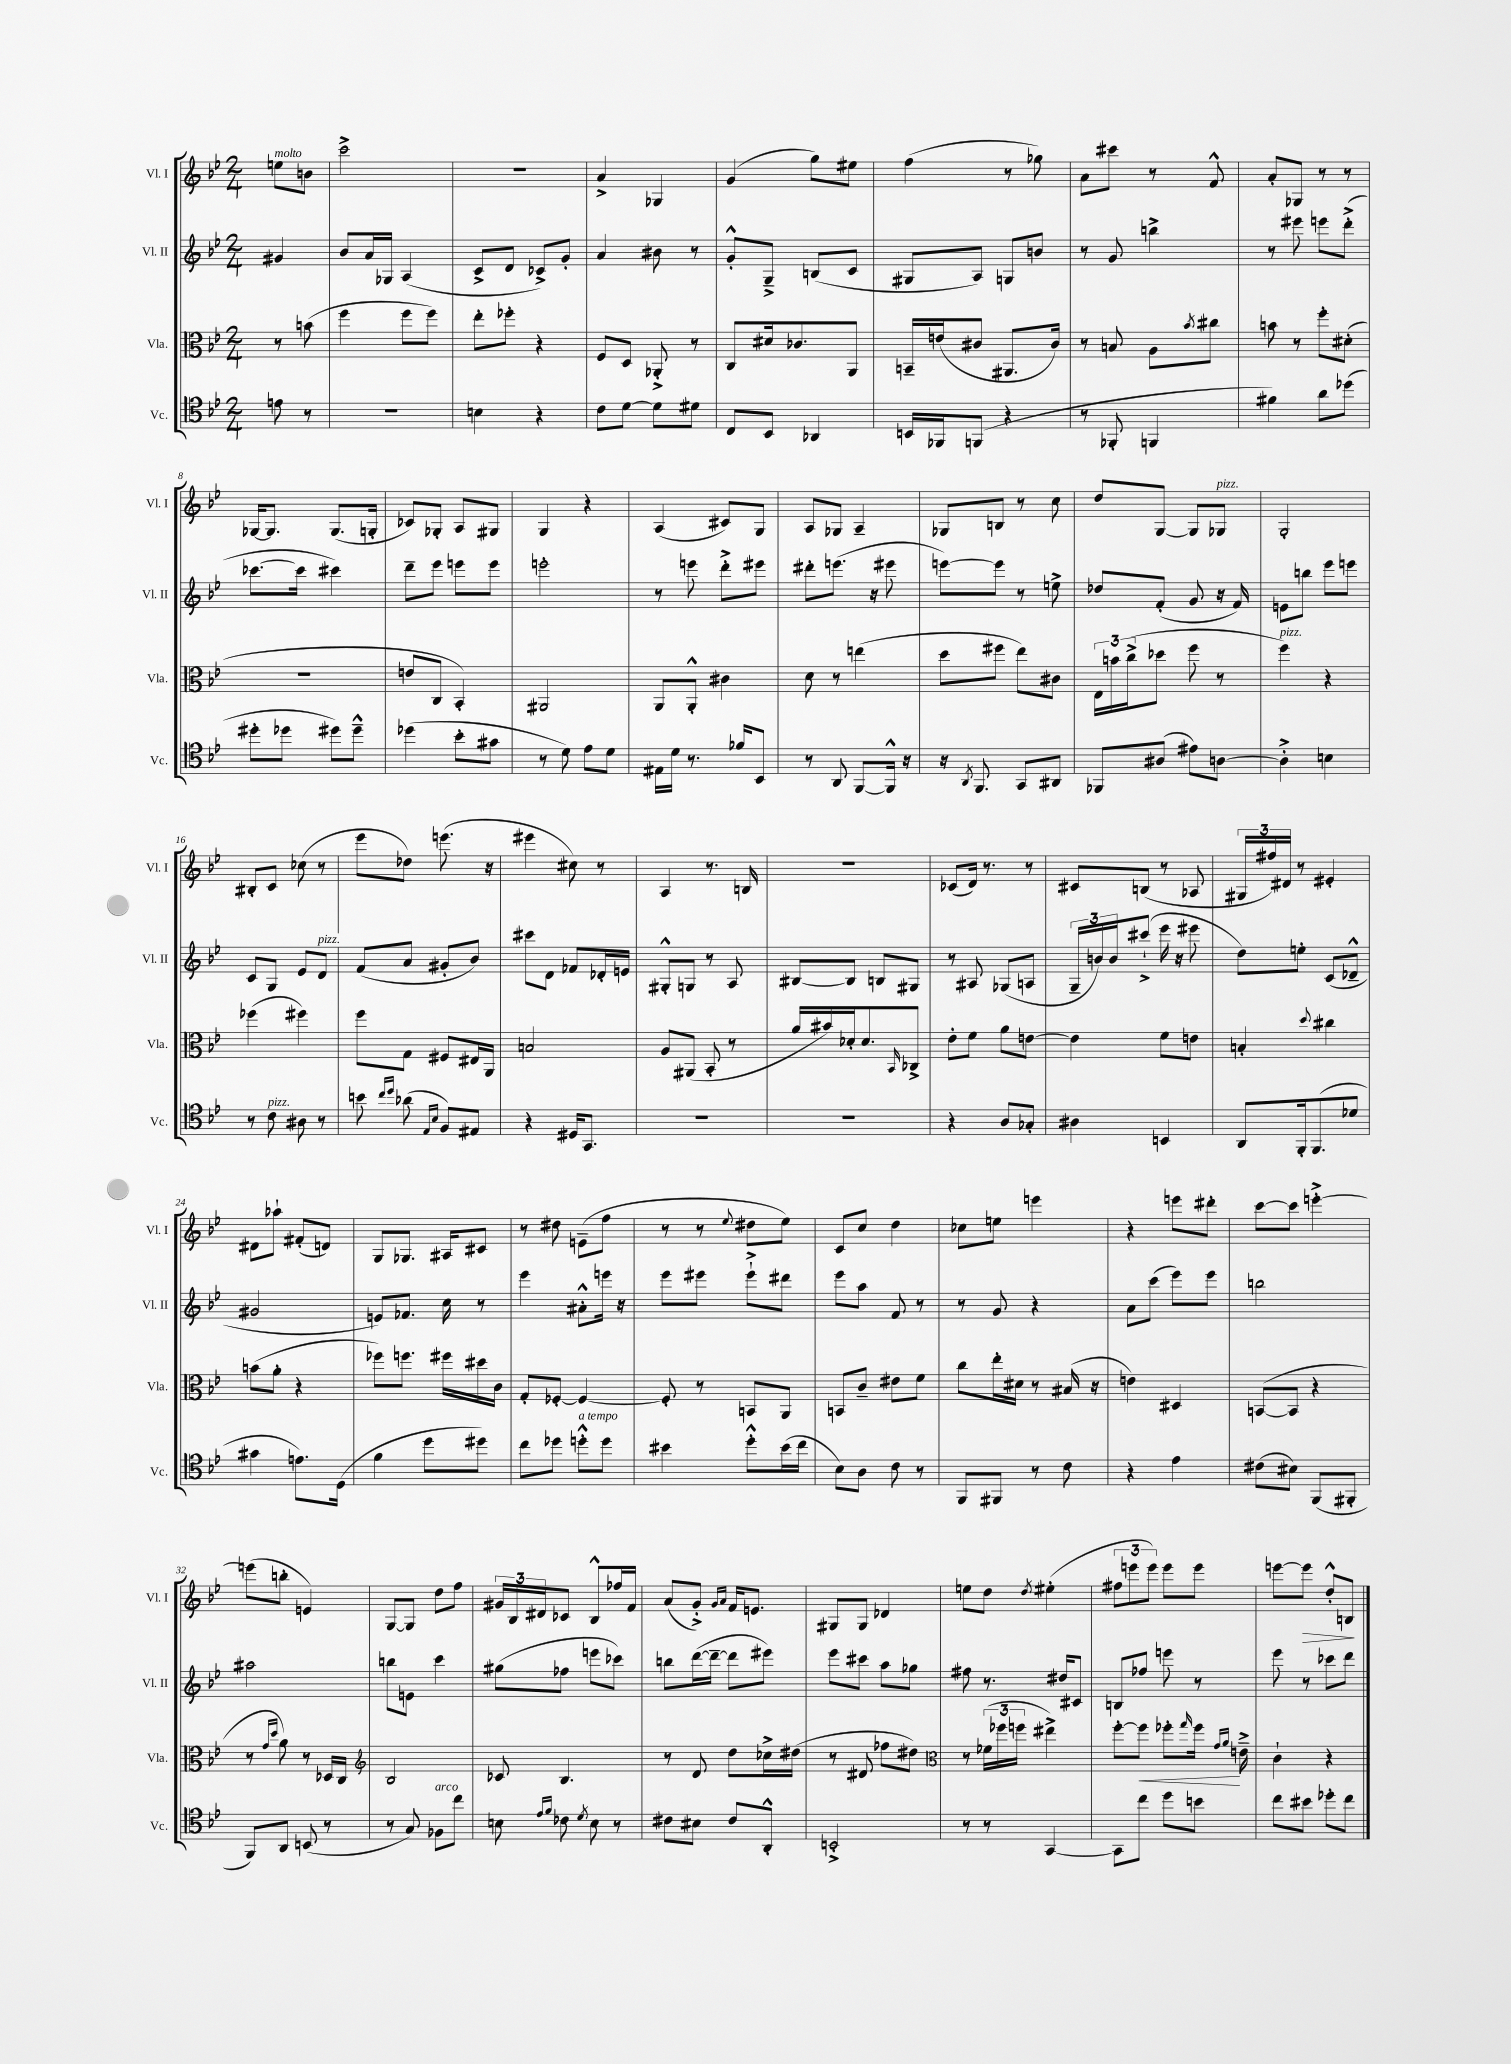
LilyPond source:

<<
\new StaffGroup <<
\new Staff = "s0" \with { instrumentName = "Vl. I" shortInstrumentName = "Vl. I" } {
    \clef treble \key bes \major \numericTimeSignature \time 2/4 \partial 4
    e''8^\markup { \italic "molto" } b'8 |
    c'''2-> |
    R2 |
    a'4-> ges4 |
    g'4( g''8) eis''8 |
    f''4( r8 ges''8) |
    a'8 cis'''8 r8 f'8-^ |
    a'8-. ges8 r8 r8 |
    ges16~ ges8. ges8.( g16-. |
    ces'8) ges8-. a8 gis8 |
    g4 r4 |
    a4( cis'8) g8 |
    a8 ges8 a4-- |
    ges8 b8 r8 c''8 |
    d''8 g8~ g8 ges8^\markup { \italic "pizz." } |
    g2-. |
    bis8-. c'8 ces''8( r8 |
    ees'''8 des''8) e'''8.( r16 |
    eis'''4 cis''8) r8 |
    a4 r8. b16 |
    R2 |
    ces'8( d'16) r8. r8 |
    cis'8 b8( r8 aes8 |
    \tuplet 3/2 { gis16 fis''16) dis'16 } r8 eis'4-. |
    dis'8 aes''8-! fis'8-.( d'8) |
    g8 ges8. ais16 cis'8 |
    r8 dis''8 e'8--( f''8 |
    r8 r8 \appoggiatura { ees''8 } dis''8 ees''8) |
    c'8 c''8 d''4 |
    ces''8 e''8 e'''4 |
    r4 e'''8 dis'''8-. |
    c'''8~ c'''8 e'''4~-.-> |
    e'''8( b''8-. e'4) |
    g8~ g8 d''8 f''8 |
    \tuplet 3/2 { gis'16 bes16 dis'16 } ces'8 bes8-^ fes''16 f'16 |
    a'8( g'8-.->) \grace { g'16 a'16 } f'16 e'8. |
    gis8 gis8 des'4 |
    e''8 d''8 \acciaccatura { d''8 } eis''4-.( |
    \tuplet 3/2 { fis''8 e'''8 e'''8) } e'''8 e'''8 |
    e'''8~ e'''8\> d''8-.-^ b8\! \bar "|." |
}
\new Staff = "s1" \with { instrumentName = "Vl. II" shortInstrumentName = "Vl. II" } {
    \clef treble \key bes \major \numericTimeSignature \time 2/4 \partial 4
    gis'4 |
    bes'8 a'16 ges16 a4( |
    c'8-> d'8 ces'8->) g'8-. |
    a'4 bis'8 r8 |
    g'8-.-^ g8---> b8( c'8 |
    gis8 a8) g8 b'8 |
    r8 g'8 b''4-> |
    r8 eis'''8 e'''8 d'''8-.->( |
    ces'''8.~ ces'''16 cis'''4) |
    d'''8-- ees'''8 e'''8 e'''8 |
    e'''2-. |
    r8 e'''8 d'''8-.-> eis'''8 |
    dis'''8-. e'''8.( r16 eis'''8 |
    e'''8~) e'''8 r8 e''8-> |
    des''8 f'8-.( g'8 r16 f'16) |
    e'8 b''8 ees'''8 e'''8 |
    c'8 g8 ees'8 d'8^\markup { \italic "pizz." } |
    f'8( a'8 gis'8-. bes'8) |
    cis'''8 d'8 fes'8 des'16-. e'16 |
    gis8-.-^ g8 r8 a8 |
    bis8~ bis8 b8 gis8 |
    r8 ais8 ges8( a8 |
    \tuplet 3/2 { g16-- b'16) b'16 } cis'''8-!->( ees'''16 r16 eis'''8 |
    d''8) e''8-. c'8( des'8---^ |
    gis'2 |
    e'8) fes'8. c''16 r8 |
    ees'''4 ais'8-.-^ e'''16 r16 |
    ees'''8 eis'''8 eis'''8-!-> dis'''8 |
    ees'''8 a''8 f'8 r8 |
    r8 g'8 r4 |
    a'8 c'''8( ees'''8) ees'''8 |
    b''2 |
    ais''2 |
    b''8 e'8 c'''4 |
    gis''8( fes''8 e'''8 ces'''8) |
    b''8 d'''16~( d'''16~-- d'''8 eis'''8) |
    ees'''8 cis'''8 a''8 ges''8 |
    fis''8 r8. dis''16 cis'8 |
    b8 fes''8 e'''8 r8 |
    ees'''8 r8 ces'''8 d'''8 \bar "|." |
}
\new Staff = "s2" \with { instrumentName = "Vla." shortInstrumentName = "Vla." } {
    \clef alto \key bes \major \numericTimeSignature \time 2/4 \partial 4
    r8 b'8( |
    f''4 f''8 f''8) |
    ees''8-. fes''8-. r4 |
    f8 d8 aes,8-.-> r8 |
    c8 dis'16 ces'8. a,8 |
    b,16-- e'16( cis'8 ais,8. cis'16) |
    r8 b8 a8 \acciaccatura { bes'8 } cis''8 |
    b'8 r8 f''8-. dis'8-.( |
    R2 |
    e'8 c8 bes,4-.) |
    ais,2 |
    a,8 a,8-.-^ cis'4 |
    d'8 r8 e''4( |
    d''8 fis''8 ees''8) cis'8 |
    \tuplet 3/2 { ees16 b'16 c''16->( } des''8 f''8 r8 |
    f''4^\markup { \italic "pizz." }) r4 |
    fes''4( fis''4) |
    f''8 g8 fis8 eis16 a,16 |
    b2 |
    a8 ais,8( bes,8-. r8 |
    a'16 bis'16) des'16-. des'8. \grace { bes,16 } ces8-> |
    ees'8-. f'8 a'8 e'8~ |
    e'4 f'8 e'8 |
    b4-. \appoggiatura { d''8 } cis''4 |
    b'8( a'8-. r4 |
    fes''8) f''8. fis''16 dis''16 c'16 |
    g8-. fes8~-. fes4~ |
    fes8-. r8 b,8 a,8 |
    b,8 c'8-- eis'8 f'8 |
    c''8 ees''16-. dis'16 r8 bis16( r16 |
    e'4) dis4 |
    b,8~( b,8 r4 |
    r8 \grace { g'16 d''16 } a'8) r8 des16 c16 |
    \clef treble bes2 |
    ces'8 bes4. |
    r8 d'8 d''8 ces''16-> dis''16( |
    r8 dis'8 fes''8 dis''8) |
    \clef alto r8 \tuplet 3/2 { fes'16( fes''16 f''16 } eis''4->) |
    f''8~-. f''8\< fes''8-. \grace { g''16 } fes''16\! \grace { g'16 a'16 } e'16---> |
    c'4-! r4 \bar "|." |
}
\new Staff = "s3" \with { instrumentName = "Vc." shortInstrumentName = "Vc." } {
    \clef tenor \key bes \major \numericTimeSignature \time 2/4 \partial 4
    e'8 r8 |
    r2 |
    b4 r4 |
    c'8 d'8~ d'8 dis'8 |
    c8 bes,8 aes,4 |
    b,16 fes,16 f,8( r4 |
    r8 fes,8-. f,4 |
    fis'4) a'8 des''8( |
    dis''8-. des''8 dis''8) dis''8---^ |
    des''4( bes'8-. gis'8 |
    r8 d'8) ees'8 d'8 |
    eis16 d'16 r8. fes'16 bes,8 |
    r8 a,8 f,8~ f,16-^ r16 |
    r16 \acciaccatura { a,8 } f,8. g,8 ais,8 |
    fes,8 ais8( eis'8) a8~ |
    a4-.-> b4 |
    r8 c'8^\markup { \italic "pizz." } ais8 r8 |
    b'8 \grace { c''16 d''16 } aes'8( \grace { ees16 bes16 } f8) eis8 |
    r4 dis16 g,8. |
    R2 |
    R2 |
    r4 a8 ges8-. |
    ais4 b,4 |
    a,8 f,16-. f,8.( des'8 |
    gis'4 e'8.) d16( |
    f'4 d''8 dis''8) |
    c''8 des''8 d''8-.-^^\markup { \italic "a tempo" } d''8 |
    bis'4 d''8-.-^ bis'16( c''16 |
    bes8) a8 c'8 r8 |
    f,8 fis,8 r8 c'8 |
    r4 ees'4 |
    cis'8( bis8) f,8( fis,8-. |
    f,8) a,8 b,8( r8 |
    r8 g8) fes8^\markup { \italic "arco" } c''8 |
    b8 \grace { ees'16 f'16 } ces'8 \acciaccatura { d'8 } b8 r8 |
    cis'8 bis8 cis'8 a,8-.-^ |
    b,2-.-> |
    r8 r8 g,4~ |
    g,8 c''8 d''8 b'8 |
    c''8 bis'8 des''8-. c''8 \bar "|." |
}
>>
>>
